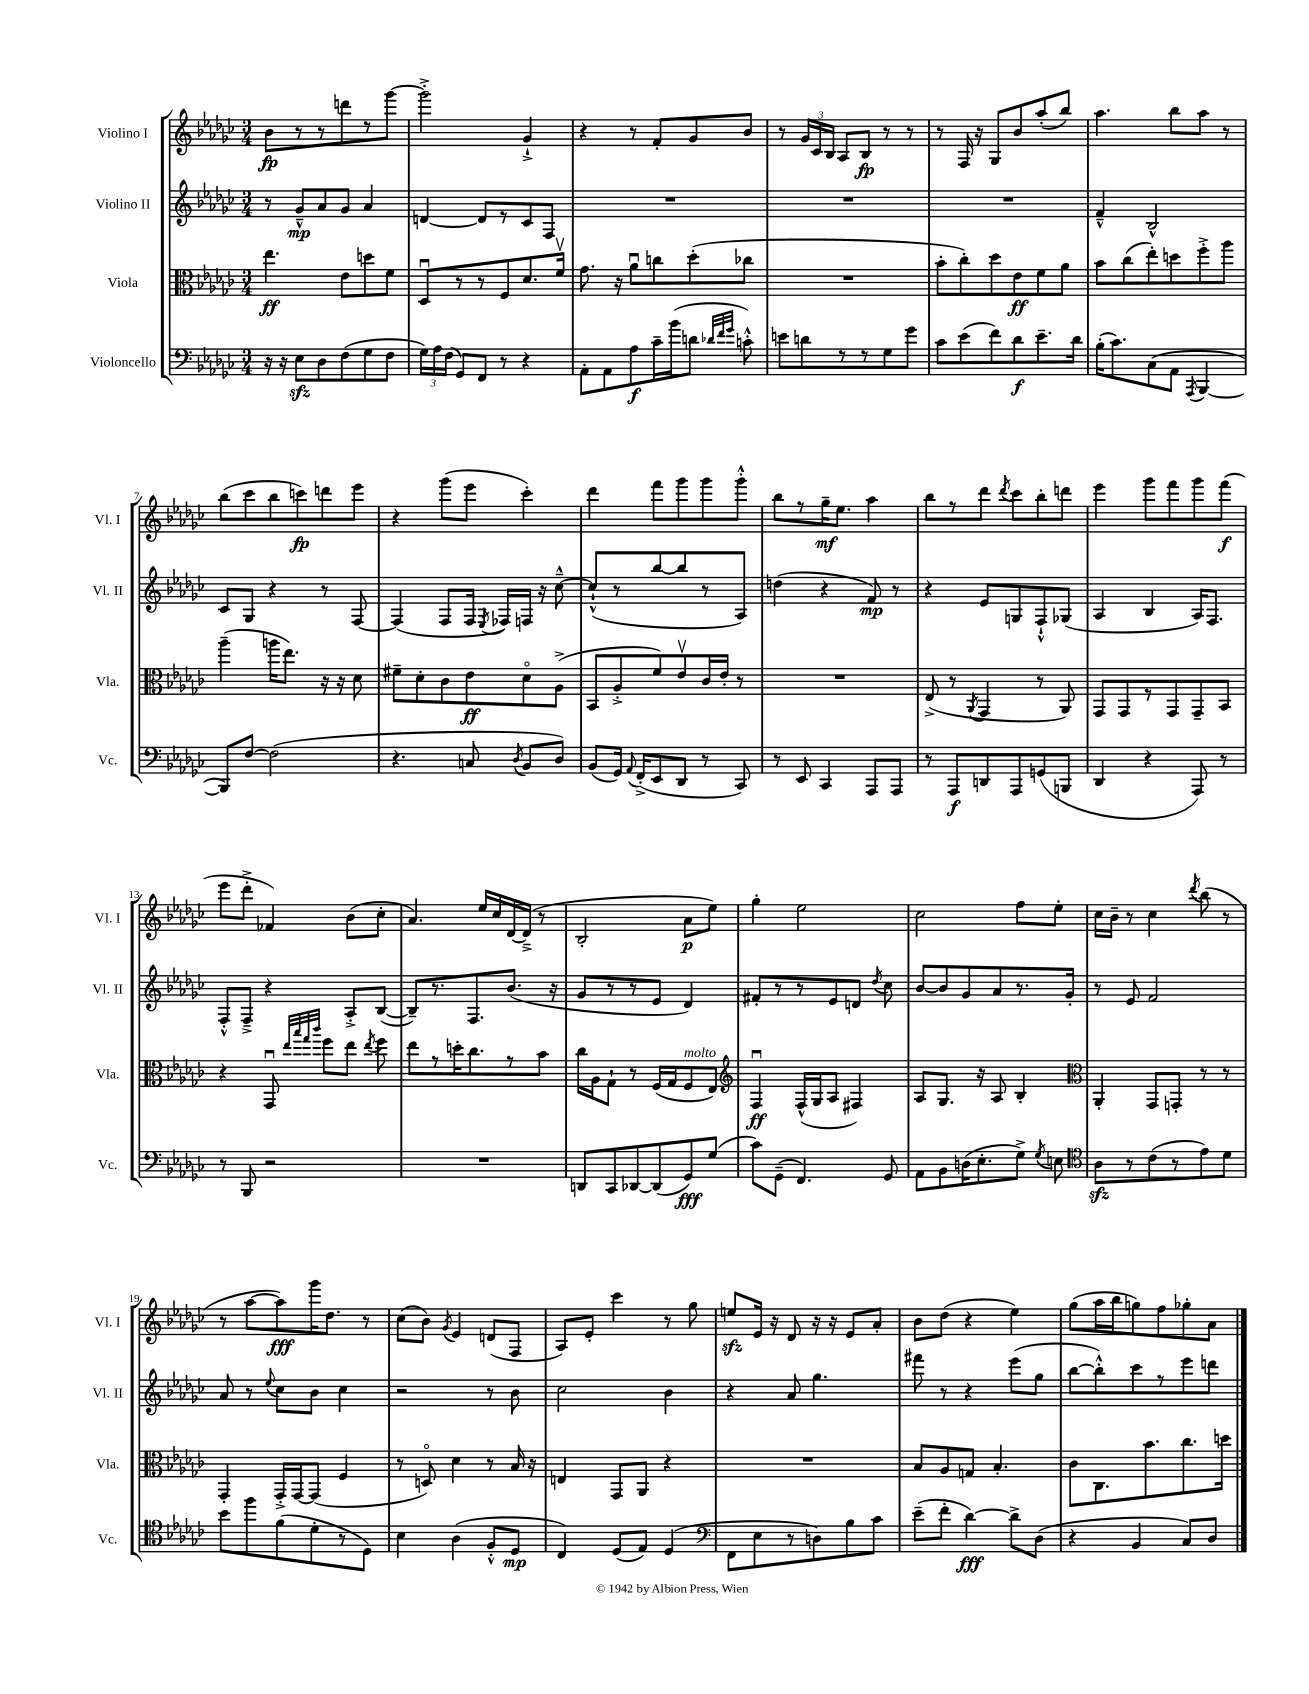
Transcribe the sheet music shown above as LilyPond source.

<<
\new StaffGroup <<
\new Staff = "s0" \with { instrumentName = "Violino I" shortInstrumentName = "Vl. I" } {
    \clef treble \key ges \major \numericTimeSignature \time 3/4
    \autoBeamOff bes'8[\fp r8 r8 d'''8 r8 ges'''8]~ |
    ges'''2-.-> ges'4-!-> |
    r4 r8 f'8[-. ges'8 bes'8] |
    r8 \tuplet 3/2 { ges'16[ ces'16 bes16] } aes8[ bes8]\fp r8 r8 |
    r8 f16 r16 ges8[ bes'8 aes''8-.( bes''8]) |
    aes''4. bes''8[ aes''8] r8 |
    bes''8[( ces'''8 bes''8 c'''8\fp) d'''8 ees'''8] |
    r4 ges'''8[( ees'''8] ces'''4-.) |
    des'''4 f'''8[ ges'''8 ges'''8 ges'''8]-.-^ |
    bes''8[ r8 ges''16--\mf ees''8.] aes''4 |
    bes''8[ r8 des'''8] \acciaccatura { des'''8 } ces'''8[ bes''8-. d'''8] |
    ees'''4 ges'''8[ f'''8 ges'''8 f'''8]\f( |
    ees'''8[ des'''8]-.-> fes'4) bes'8[( ces''8]-. |
    aes'4.) ees''16[ ces''16 des'16~ des'16]--->( r8 |
    bes2-. aes'8[\p ees''8]) |
    ges''4-. ees''2 |
    ces''2 f''8[ ees''8]-. |
    ces''16[ bes'16]-- r8 ces''4 \acciaccatura { des'''8 } bes''8( r8 |
    r8 aes''8[~ aes''8\fff) ges'''16 des''8.] r8 |
    ces''8[( bes'8]) \acciaccatura { ges'8 } ees'4 d'8[( f8] |
    aes8[) ees'8]-. ces'''4 r8 ges''8 |
    e''8[\sfz ees'16] r16 des'8 r16 r16 ees'8[ aes'8]-. |
    bes'8[ des''8]( r4 ees''4) |
    ges''8[( aes''16 bes''16 g''8) f''8 ges''8-. aes'8] \bar "|." |
}
\new Staff = "s1" \with { instrumentName = "Violino II" shortInstrumentName = "Vl. II" } {
    \clef treble \key ges \major \numericTimeSignature \time 3/4
    \autoBeamOff r8 ges'8[---^\mp aes'8 ges'8] aes'4 |
    d'4~ d'8[ r8 ces'8 f8] |
    R2. |
    R2. |
    R2. |
    f'4---^ bes2-^ |
    ces'8[ ges8] r4 r8 f8~ |
    f4( f8[ f16] \acciaccatura { ees8 } fes16[) f16] r16 ces''8~---^ |
    ces''8[-!-^( r8 bes''8~ bes''8 r8 aes8]) |
    d''4( r4 f'8\mp) r8 |
    r4 ees'8[ g8 f8-!-^ ges8]( |
    aes4 bes4 aes16[) f8.] |
    f8[-.-^ f8]---> r4 aes8[-.-> bes8]~( |
    bes8[--) r8. f8. bes'8.]( r16 |
    ges'8[ r8 r8 ees'8] des'4) |
    fis'8[-. r8 r8 ees'8 d'8] \acciaccatura { des''8 } ces''8 |
    bes'8[~ bes'8 ges'8 aes'8 r8. ges'16]-. |
    r8 ees'8 f'2 |
    aes'8 r8 \appoggiatura { ees''8 } ces''8[ bes'8] ces''4 |
    r2 r8 bes'8 |
    ces''2 bes'4 |
    r4 aes'8 ges''4. |
    fis'''8 r8 r4 ees'''8[( ges''8] |
    bes''8[~ bes''8-.-^) ces'''8 r8 ees'''8 d'''8] \bar "|." |
}
\new Staff = "s2" \with { instrumentName = "Viola" shortInstrumentName = "Vla." } {
    \clef alto \key ges \major \numericTimeSignature \time 3/4
    \autoBeamOff ees''4.\ff ees'8[ d''8 f'8] |
    des8[\downbow r8 r8 f8 des'8. f'16]\upbow |
    ges'8. r16 aes'8[\downbow c''8 des''8-.( ces''8] |
    R2. |
    bes'8[-. ces''8-.) des''8 ees'8\ff f'8 aes'8] |
    bes'8[ ces''8( ees''8-.) d''8 f''8-.-> aes''8] |
    aes''4--( a''16[ ees''8.]) r16 r16 des'8 |
    fis'8[-- des'8-. ces'8 ees'8\ff des'8\flageolet aes8]->( |
    bes,8[ aes8-.-> f'8) ees'8\upbow ces'16 ees'16]-. r8 |
    R2. |
    ees8->( r8 \acciaccatura { aes,8 } ges,4 r8 aes,8) |
    ges,8[ ges,8 r8 ges,8 ges,8-- bes,8] |
    r4 ges,8\downbow \grace { ees''32[ bes''32 ges''32 ces'''32] } f''8[ ees''8] \acciaccatura { ees''8 } f''8 |
    ees''8[ r8 d''16-. ces''8. r8 bes'8] |
    ces''16[ aes16 ges8]-! r8 f16[( ges16 f8^\markup { \italic "molto" } ees8]) |
    \clef treble f4\downbow\ff f16[-^( ges16 aes8] fis4) |
    aes8[ ges8.] r16 aes8 bes4-. |
    \clef alto aes,4-. ges,8[ g,8]-. r8 r8 |
    ges,4-. ges,16[-.-> ges,16~ ges,8]( f4 |
    r8 d8\flageolet) des'4 r8 bes16 r16 |
    e4 ges,8[ aes,8] r4 |
    R2. |
    bes8[ aes8 g8] bes4.-. |
    ces'8[ ces8. bes'8. ces''8. d''16] \bar "|." |
}
\new Staff = "s3" \with { instrumentName = "Violoncello" shortInstrumentName = "Vc." } {
    \clef bass \key ges \major \numericTimeSignature \time 3/4
    \autoBeamOff r16 r16 ees8[\sfz des8 f8( ges8 f8] |
    \tuplet 3/2 { ges16[) aes16 f16]( } ges,8[) f,8] r8 r4 |
    aes,8[-. aes,8 aes8\f ces'16-- bes'16( d'8] \grace { des'32[ f'32 ges'32] } c'8-.-^) |
    e'8[ d'8 r8 r8 ges8 ges'8] |
    ces'8[ ees'8( f'8) des'8\f ees'8.-- des'16] |
    bes16[-.( ces'8.) ces8( aes,8] \acciaccatura { aes,,8 } bes,,4~ |
    bes,,8[) f8]~ f2( |
    r4. c8 \acciaccatura { des8 } bes,8[ des8]) |
    bes,8[( ges,16]) \appoggiatura { aes,8 } f,16[-.->( ees,8 des,8] r8 ces,8) |
    r8 ees,8 ces,4 aes,,8[ aes,,8] |
    r8 aes,,8[\f d,8 aes,,8 g,8( b,,8] |
    des,4 r4 aes,,8) r8 |
    r8 bes,,8 r2 |
    R2. |
    d,8[ ces,8 des,8~ des,8( ges,8\fff) ges8]( |
    ces'8[) ges,8]--( f,4.) ges,8 |
    aes,8[ bes,8 d16( ees8.-. ges8]->) \acciaccatura { ges8 } e8 |
    \clef tenor aes8[\sfz r8 ces'8( r8 ees'8) des'8] |
    bes'8[ f''8 f'8( des'8-. r8 des8]) |
    bes4 aes4( f8[-.-^ des8]\mp |
    ces4) des8[( ees8]) des4( |
    \clef bass f,8[ ees8 r8 d8) bes8 ces'8] |
    ees'8[--( f'8]-. des'4~\fff) des'8[-> des8]( |
    r4 bes,4 ces8[) des8] \bar "|." |
}
>>
>>
